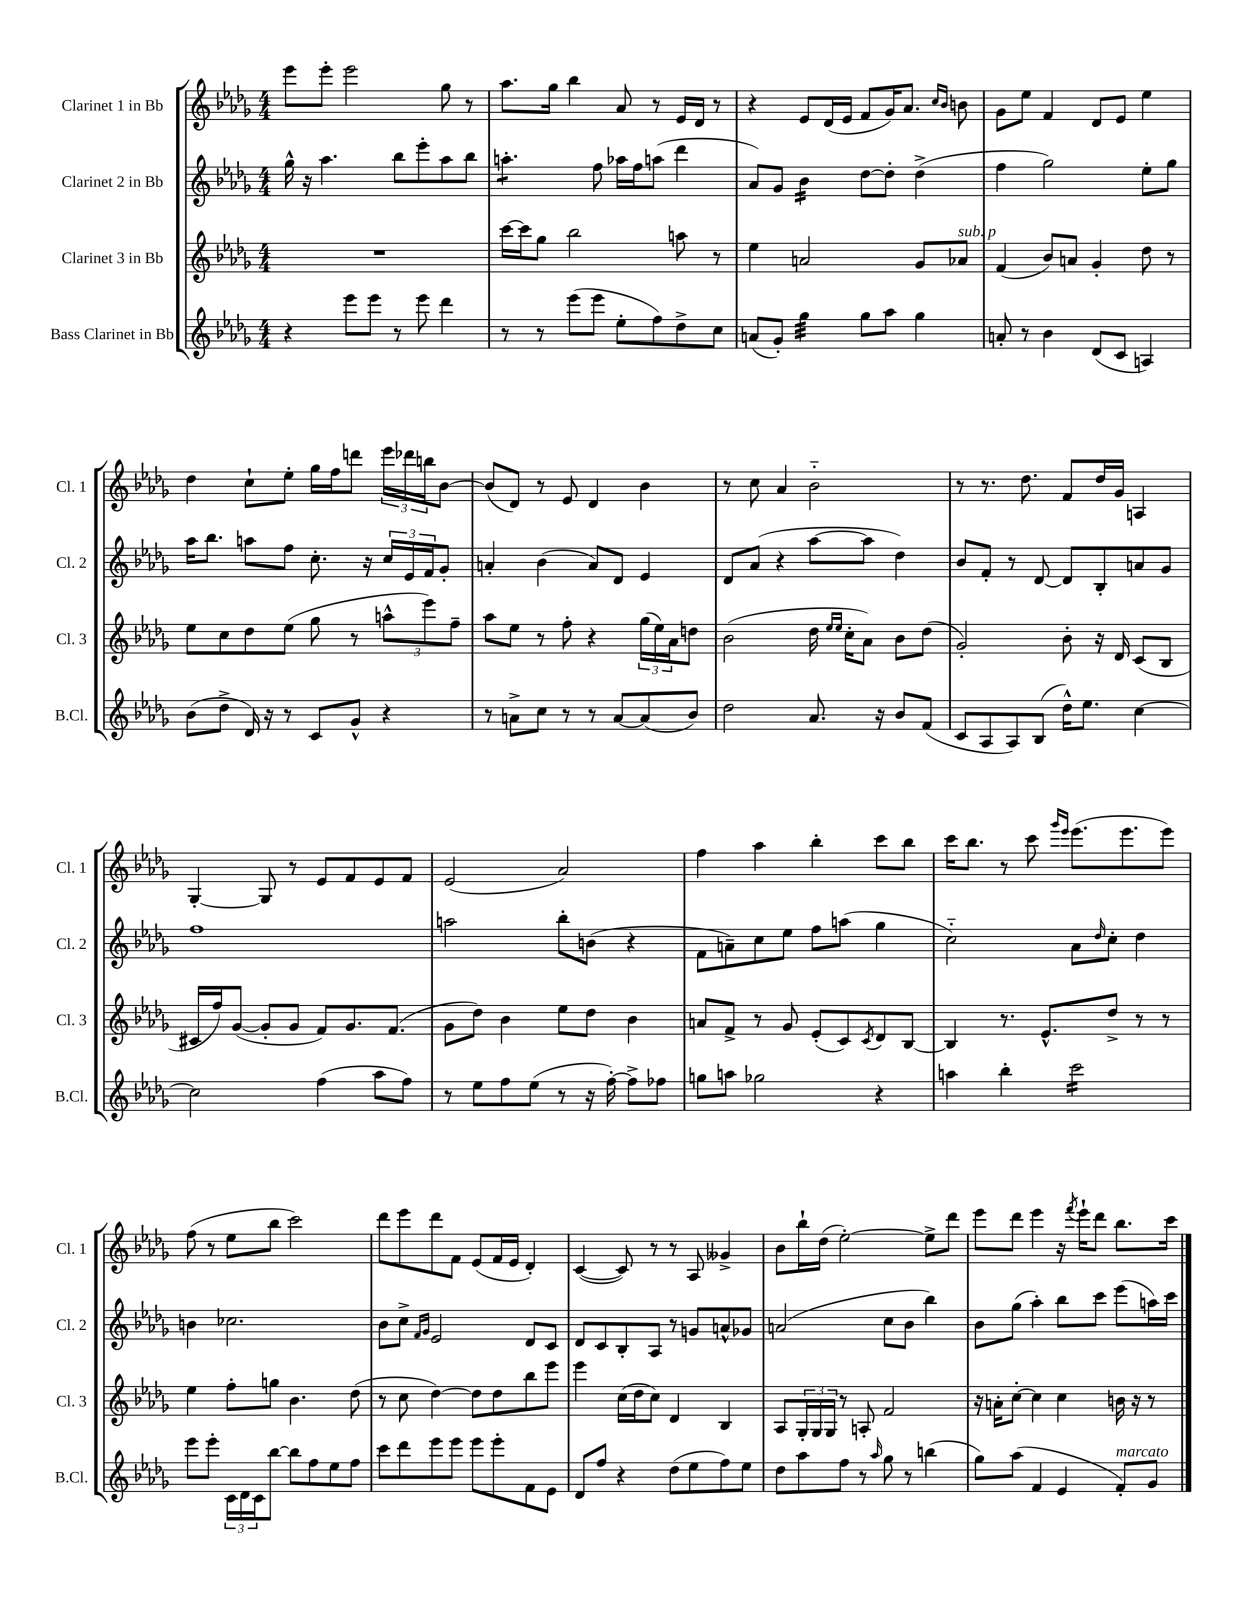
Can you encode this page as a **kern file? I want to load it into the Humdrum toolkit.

**kern	**kern	**kern	**kern
*staff4	*staff3	*staff2	*staff1
*clefG2	*clefG2	*clefG2	*clefG2
*k[b-e-a-d-g-]	*k[b-e-a-d-g-]	*k[b-e-a-d-g-]	*k[b-e-a-d-g-]
*M4/4	*M4/4	*M4/4	*M4/4
4r	1r	16gg-^^	8eee-
.	.	16r	.
.	.	4.aa-	8eee-'
8eee-	.	.	2eee-
8eee-	.	.	.
8r	.	8bb-	.
8eee-	.	8eee-'	.
4ddd-	.	8aa-	8gg-
.	.	8bb-	8r
=	=	=	=
8r	[16ccc	4.aa'	8.aa-
.	16ccc]	.	.
8r	8gg-	.	.
.	.	.	16gg-
(8eee-	2bb-	.	4bb-
8eee-	.	8ff	.
8ee-'	.	16aa-	8a-
.	.	16ff	.
8ff)	.	(8aa	8r
8dd-^	8aa	4ddd-	16e-
.	.	.	16d-
8cc	8r	.	8r
=	=	=	=
(8a	4ee-	8a-)	4r
8g-')	.	8g-	.
4gg-	2a	4b-	8e-
.	.	.	(16d-
.	.	.	16e-
8gg-	.	[8dd-	8f
8aa-	.	8dd-']	16g-)
.	.	.	8.a-
4gg-	8g-	(4dd-^	.
.	.	.	16qqcc
.	.	.	16qqb-
.	8a-	.	8b
=	=	=	=
8a'	(4f	4ff	8g-
8r	.	.	8ee-
4b-	8b-)	2gg-)	4f
.	8a	.	.
(8d-	4g-'	.	8d-
8c	.	.	8e-
4A)	8dd-	8ee-'	4ee-
.	8r	8gg-	.
=	=	=	=
(8b-	8ee-	16aa-	4dd-
.	.	8.bb-	.
8dd-^	8cc	.	.
16d-)	8dd-	8aa	8cc`
16r	.	.	.
8r	(8ee-	8ff	8ee-'
8c	8gg-	8.cc'	16gg-
.	.	.	16ff
8g-^^	8r	.	8ddd
.	.	16r	.
4r	12aa^^	24cc	24eee-
.	.	24e-	24ddd-
.	12eee-)	24f	24bb
.	.	8g-'	[8b-
.	12ff~	.	.
=	=	=	=
8r	8aa-	4a'	(8b-]
8a^	8ee-	.	8d-)
8cc	8r	(4b-	8r
8r	8ff'	.	8e-
8r	4r	8a)	4d-
[8a	.	8d-	.
(8a]	(24gg-	4e-	4b-
.	24ee-)	.	.
.	24a-	.	.
8b-)	8dd	.	.
=	=	=	=
2dd-	(2b-	8d-	8r
.	.	(8a-	8cc
.	.	4r	4a-
8.a-	16dd-	[8aa-	2b-'~
.	16qqee-	.	.
.	16qqee-	.	.
.	16cc'	.	.
.	8a-)	8aa-]	.
16r	.	.	.
8b-	8b-	4dd-)	.
(8f	(8dd-	.	.
=	=	=	=
8c	2g-')	8b-	8r
8A-	.	8f'	8.r
8A-)	.	8r	.
.	.	.	8.dd-
(8B-	.	[8d-	.
16dd-^^)	8b-'	8d-]	8f
8.ee-	.	.	.
.	16r	8B-'	16dd-
.	16d-	.	16g-
[4cc	(8c	8a	4A
.	8B-	8g-	.
=	=	=	=
2cc]	16c#	1ff	[4G-'
.	16ff)	.	.
.	([8g-	.	.
.	8g-']	.	8G-]
.	8g-	.	8r
(4ff	8f)	.	8e-
.	8.g-	.	8f
8aa-	.	.	8e-
.	(8.f	.	.
8ff)	.	.	8f
=	=	=	=
8r	8g-	2aa	(2e-
8ee-	8dd-)	.	.
8ff	4b-	.	.
(8ee-	.	.	.
8r	8ee-	8bb-'	2a-)
16r	8dd-	(8b	.
[16ff')	.	.	.
8ff^]	4b-	4r	.
8ff-	.	.	.
=	=	=	=
8gg	8a	8f	4ff
8aa	8f^	8a~)	.
2gg-	8r	8cc	4aa-
.	8g-	8ee-	.
.	(8e-'	8ff	4bb-'
.	8c)	(8aa	.
.	8qc	.	.
4r	8d-	4gg-	8ccc
.	[8B-	.	8bb-
=	=	=	=
4aa	4B-]	2cc'~)	16ccc
.	.	.	8.bb-
4bb-'	8.r	.	8r
.	.	.	8ccc
.	8.e-^^	.	.
.	.	.	16qqggg-
.	.	.	16qqeee-
2ccc	.	8a-	(8.eee-
.	.	16qqdd-	.
.	8dd-^	8cc'	.
.	.	.	8.eee-
.	8r	4dd-	.
.	8r	.	8eee-)
=	=	=	=
8eee-	4ee-	4b	(8ff
8eee-'	.	.	8r
24c	8ff'	2.cc-	8ee-
24d-	.	.	.
24c	.	.	.
[8bb-	8gg	.	8bb-
8bb-]	4.b-	.	2ccc)
8ff	.	.	.
8ee-	.	.	.
8ff	(8dd-	.	.
=	=	=	=
8ccc	8r	8b-	8ddd-
8ddd-	8cc	8cc^	8eee-
.	.	16qqf	.
.	.	16qqg-	.
8eee-	[4dd-)	2e-	8ddd-
8eee-	.	.	8f
8eee-	8dd-]	.	(8e-
8eee-'	8dd-	.	16f
.	.	.	16e-
8f	8bb-	8d-	4d-')
8e-	8eee-	8c	.
=	=	=	=
8d-	4eee-	8d-	([4c
8ff	.	8c	.
4r	(16cc	8B-'	8c])
.	16dd-	.	.
.	8cc)	8A-	8r
(8dd-	4d-	8r	8r
8ee-	.	8g	8A-
8ff)	4B-	8a^^	4g--^
8ee-	.	8g-	.
=	=	=	=
8dd-	8A-	(2a	8b-
8aa-	24G-'	.	16bb-`
.	24G-	.	.
.	.	.	(16dd-
.	24G-	.	.
8ff	8r	.	[2ee-')
8r	8A'	.	.
16qqaa-	.	.	.
8gg-	2f	8cc	.
8r	.	8b-	.
(4bb	.	4bb-)	8ee-^]
.	.	.	8ddd-
=	=	=	=
8gg-)	16r	8b-	8eee-
.	16a'	.	.
(8aa-	[8cc'	(8gg-	8ddd-
4f	4cc]	4aa-')	4eee-
4e-	4cc	8bb-	16r
.	.	.	8qfff
.	.	.	16eee-`
.	.	8ccc	8ddd-
8f')	16b	(8eee-	8.bb-
.	16r	.	.
8g-	8r	16aa)	.
.	.	16ccc	16ccc
==	==	==	==
*-	*-	*-	*-
